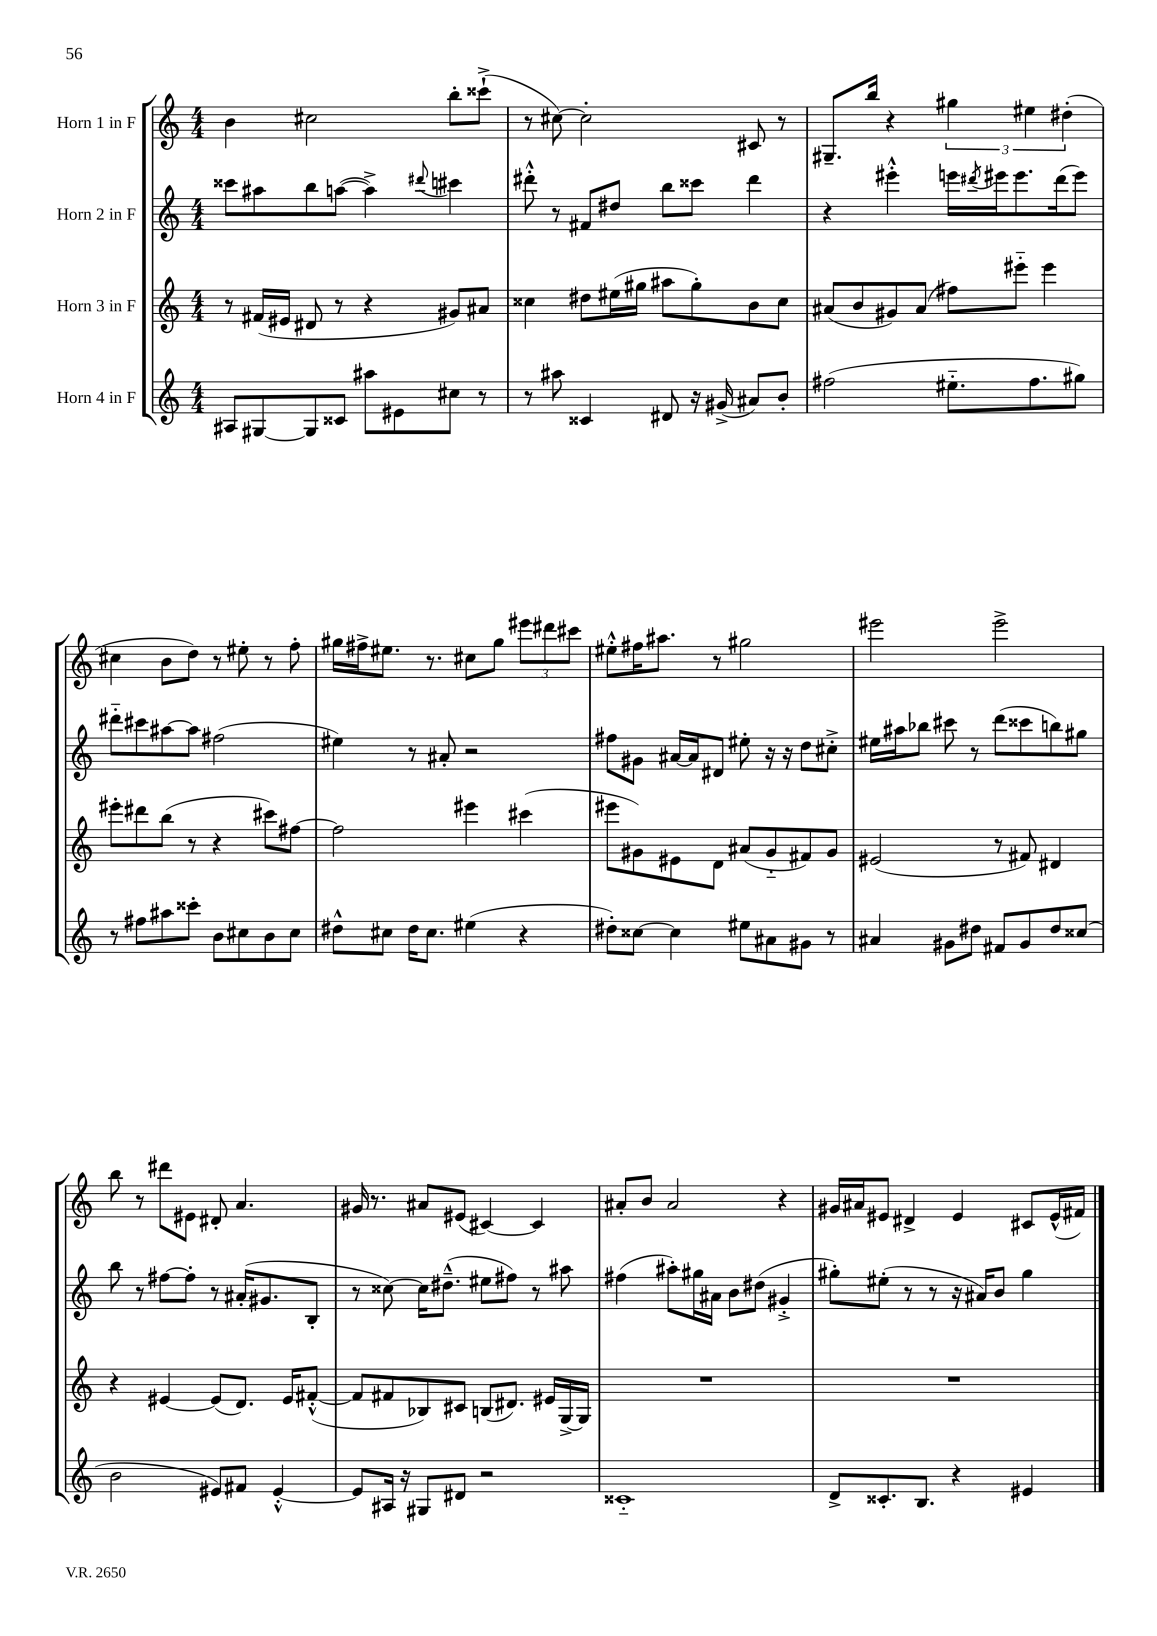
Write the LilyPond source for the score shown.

<<
\new StaffGroup <<
\new Staff = "s0" \with { instrumentName = "Horn 1 in F" } {
    \clef treble \key c \major \numericTimeSignature \time 4/4
    b'4 cis''2 b''8-. cisis'''8-!->( |
    r8 cis''8~) cis''2-. cis'8 r8 |
    gis8.-- b''16 r4 \tuplet 3/2 { gis''4 eis''4 dis''4-.( } |
    cis''4 b'8 d''8) r8 eis''8-. r8 f''8-. |
    gis''16 fis''16-> eis''8. r8. cis''8 gis''8 \tuplet 3/2 { eis'''8 dis'''8 cis'''8 } |
    eis''8-.-^ fis''16 ais''8. r8 gis''2 |
    eis'''2 eis'''2-> |
    b''8 r8 dis'''8 eis'8 dis'8-. a'4. |
    gis'16 r8. ais'8 eis'8( cis'4~) cis'4 |
    ais'8-. b'8 ais'2 r4 |
    gis'16 ais'16 eis'8 dis'4-> eis'4 cis'8 eis'16-^( fis'16) \bar "|." |
}
\new Staff = "s1" \with { instrumentName = "Horn 2 in F" } {
    \clef treble \key c \major \numericTimeSignature \time 4/4
    cisis'''8 ais''8 b''8 a''8~( a''4->) \appoggiatura { dis'''8 } cis'''4 |
    dis'''8-.-^ r8 fis'8 dis''8 b''8 cisis'''8 dis'''4 |
    r4 eis'''4-.-^ e'''16 \acciaccatura { dis'''8 } eis'''16 eis'''8. dis'''16( eis'''8) |
    dis'''8-_ cis'''8 ais''8~ ais''8 fis''2( |
    eis''4) r8 ais'8-. r2 |
    fis''8 gis'8 ais'16~ ais'16 dis'8 eis''8-. r16 r16 d''8 cis''8-.-> |
    eis''16 ais''16 bes''8 cis'''8 r8 d'''8( cisis'''8 b''8) gis''8 |
    b''8 r8 fis''8~ fis''8-. r8 ais'16-.( gis'8. b8-. |
    r8 cisis''8~) cisis''16 dis''8.---^( eis''8 fis''8) r8 ais''8 |
    fis''4( ais''8-.) gis''16 ais'16 b'8 dis''8( gis'4-.-> |
    gis''8-.) eis''8-.( r8 r8 r16 ais'16) b'8 gis''4 \bar "|." |
}
\new Staff = "s2" \with { instrumentName = "Horn 3 in F" } {
    \clef treble \key c \major \numericTimeSignature \time 4/4
    r8 fis'16( eis'16 dis'8 r8 r4 gis'8) ais'8 |
    cisis''4 dis''8 eis''16( gis''16 ais''8 gis''8-.) b'8 cisis''8 |
    ais'8( b'8 gis'8) ais'8( fis''8) eis'''8-_ eis'''4 |
    eis'''8-. dis'''8 b''8( r8 r4 cis'''8) fis''8~ |
    fis''2 eis'''4 cis'''4( |
    eis'''8 gis'8) eis'8 d'8 ais'8( gis'8-_ fis'8) gis'8 |
    eis'2( r8 fis'8) dis'4 |
    r4 eis'4~ eis'8( d'8.) eis'16 fis'8~-.-^( |
    fis'8 fis'8 bes8) cis'8 b8( dis'8.) eis'16 g16~-> g16 |
    R1 |
    R1 \bar "|." |
}
\new Staff = "s3" \with { instrumentName = "Horn 4 in F" } {
    \clef treble \key c \major \numericTimeSignature \time 4/4
    ais8 gis8~ gis8 cisis'8 ais''8 eis'8 cis''8 r8 |
    r8 ais''8 cisis'4 dis'8 r16 gis'16->( ais'8) b'8-. |
    fis''2( eis''8.-_ fis''8. gis''8) |
    r8 fis''8 ais''8 cisis'''8-. b'8 cis''8 b'8 cis''8 |
    dis''8-^ cis''8 dis''16 cis''8. eis''4( r4 |
    dis''8-.) cisis''8~ cisis''4 eis''8 ais'8 gis'8 r8 |
    ais'4 gis'8 dis''8 fis'8 gis'8 dis''8 cisis''8( |
    b'2 eis'8) fis'8 eis'4~-.-^ |
    eis'8 ais16 r16 gis8 dis'8 r2 |
    cisis'1-_ |
    d'8-> cisis'8.-. b8. r4 eis'4 \bar "|." |
}
>>
>>
\layout { \context { \Score \remove "Bar_number_engraver" } }
